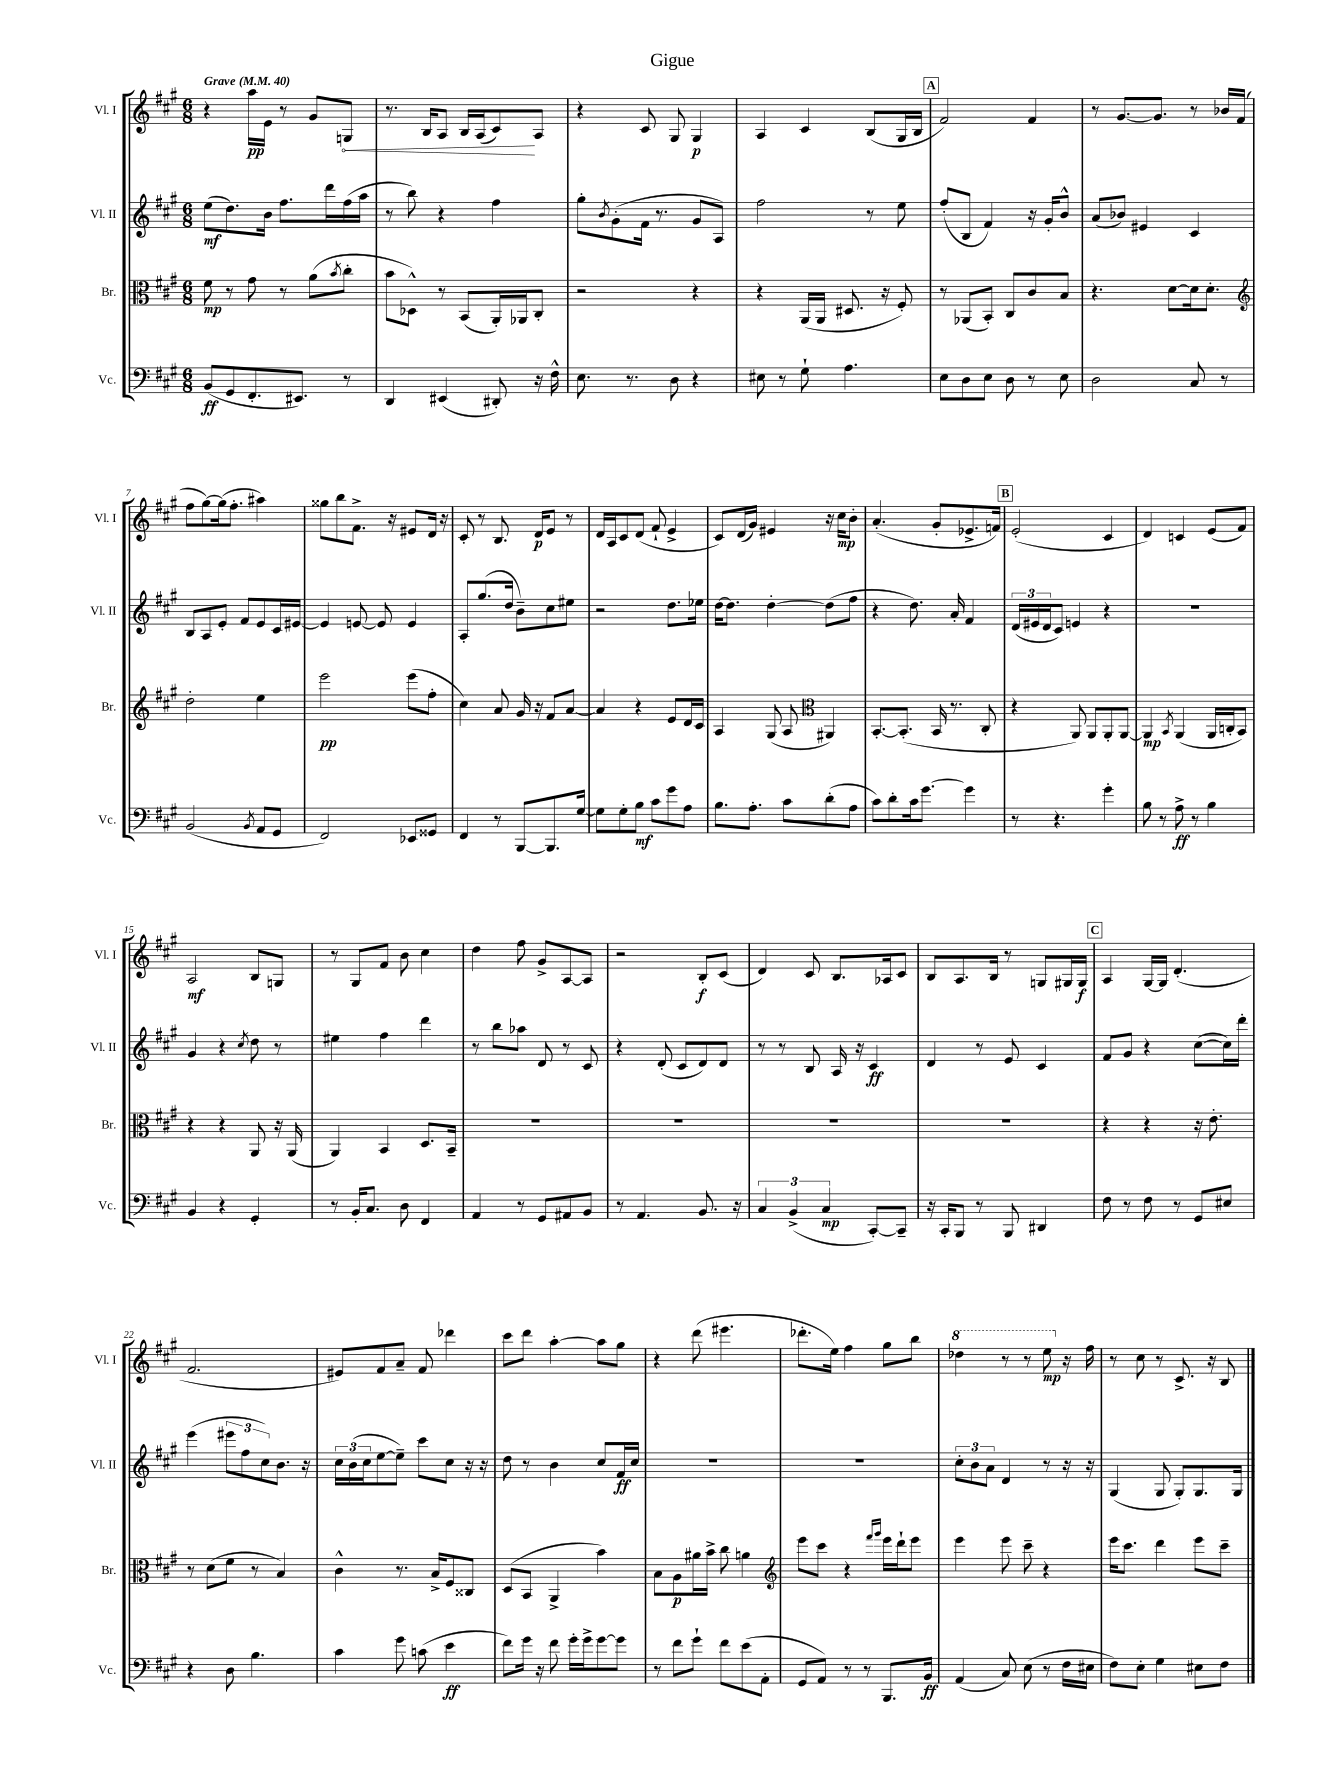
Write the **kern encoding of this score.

**kern	**kern	**kern	**kern
*staff4	*staff3	*staff2	*staff1
*clefF4	*clefC3	*clefG2	*clefG2
*k[f#c#g#]	*k[f#c#g#]	*k[f#c#g#]	*k[f#c#g#]
*M6/8	*M6/8	*M6/8	*M6/8
*MM40	*MM40	*MM40	*MM40
(8BB/L	8f#\	(8ee\L	4r
8GG#/	8r	8.dd\)	.
8.FF#'/	8g#\	.	16aa\LL
.	.	16b\Jk	16e\JJ
.	8r	8.ff#\L	8r
8.EE#/J)	.	.	.
.	(8a\L	.	8g#/L
.	.	16ddd\L	.
.	8qb/	.	.
8r	8cc#'\J	(16ff#\	8G/J
.	.	16aa\JJ	.
=	=	=	=
4DD/	8b\L	8r	8.r
.	8D-^^\J)	8bb\)	.
.	.	.	16B/LK
(4EE#/	8r	4r	8A/J
.	(8BB/L	.	16B/LL
.	.	.	(16A/J
8DD#'/)	16AA'/L)	4ff#\	8c#/)
.	16AA-/J	.	.
16r	8C#'/J	.	8A/J
16F#^^\	.	.	.
=	=	=	=
8.E\	2r	8gg#'\L	4r
.	.	8qb/	.
.	.	(8g#'\	.
8.r	.	.	.
.	.	16f#\Jk	8c#/
.	.	8.r	.
8D\	.	.	8G#/
4r	4r	8g#/L	4G#/
.	.	8A/J)	.
=	=	=	=
8E#\	4r	2ff#\	4A/
8r	.	.	.
8G#`\	(16AA/LL	.	4c#/
.	16AA/JJ	.	.
4.A\	8.D#/	.	.
.	.	8r	(8B/L
.	16r	.	.
.	8F#'/)	8ee\	16G#/L
.	.	.	16B/JJ
=	=	=	=
8E\L	8r	(8ff#'/L	2f#/)
8D\	(8AA-/L	8B/J	.
8E\J	8BB'/J)	4f#/)	.
8D\	8C#/L	.	.
8r	8c#/	16r	4f#/
.	.	16g#'/LK	.
8E\	8B/J	8b^^/J	.
=	=	=	=
2D\	4.r	(8a/L	8r
.	.	8b-/J)	[8.g#/L
.	.	4e#/	.
.	.	.	8.g#/]J
.	[8d\L	.	.
8C#/	16d\]k	4c#/	8r
.	8.d'\J	.	.
8r	.	.	16b-/LL
.	.	.	(16f#/JJ
=	=	=	=
*	*clefG2	*	*
(2BB/	2dd'\	8B/L	8ff#\L
.	.	8A/	[8gg#\)
.	.	8e'/J	(16gg#\]k
.	.	.	8.ff#'\J
.	.	8f#/L	.
8qBB/	.	.	.
8AA/L	4ee\	8e/	4aa#\)
8GG#/J	.	16c#/L	.
.	.	[16e#/JJ	.
=	=	=	=
2FF#/)	2eee\	4e#/]	8gg##\L
.	.	.	8bb\
.	.	[8e/	8.f#^\J
.	.	8e/]	.
.	.	.	16r
8EE-/L	(8eee\L	4e/	8e#/L
8GG##/J	8ff#'\J	.	16d/Jk
.	.	.	16r
=	=	=	=
4FF#/	4cc#\)	8A'/L	8c#'/
.	.	(8.gg#/	8r
8r	8a/	.	8.B/
.	.	16dd/Jk	.
[8BBB/L	16g#/	8b~\L)	.
.	16r	.	16d/LK
8.BBB/]	8f#/L	8cc#\	8e/J
.	[8a/J	8ee#\J	8r
[16G#/Jk	.	.	.
=	=	=	=
8G#\]L	4a/]	2r	16d/LL
.	.	.	16A/J
8G#'\	.	.	8c#/
8B\J	4r	.	(8d/J
8c#\L	.	.	8f#`/
8g#\	8e/L	8.dd\L	4e^/
8A\J	16d/L	.	.
.	16c#/JJ	16ee-\Jk	.
=	=	=	=
8.B\L	4A/	[16dd\LK	8c#/L)
.	.	8.dd\]J	.
.	.	.	(16d/L
8.A'\J	.	.	16g#/JJ)
.	(8G#/	[4dd'\	4e#/
8c#\L	8A/	.	.
*	*clefC3	*	*
(8d'\	4AA#/)	(8dd\]L	16r
.	.	.	16cc#\LK
8A\J	.	8ff#\J	8b'\J
=	=	=	=
8c#\L)	[8.BB'/L	4r	(4.a'/
8d'\	.	.	.
.	(8.BB'/]J	.	.
16c#\k	.	8.dd\)	.
[8.g#\J	.	.	.
.	16BB/	.	8g#'/L
.	8.r	16a'/	.
4g#\]	.	4f#/	8.e-^/
.	8C#'/	.	.
.	.	.	16f/Jk)
=	=	=	=
8r	4r	(24d/LL	(2e'/
.	.	24e#/	.
.	.	24d/J	.
4.r	.	8c#/J)	.
.	8AA/)	4e/	.
.	8AA/L	.	.
4g#'\	8AA'/	4r	4c#/
.	[8AA/J	.	.
=	=	=	=
8B\	4AA/]	2.r	4d/)
8r	.	.	.
.	8qBB/	.	.
8A^\	(4AA/	.	4c/
8r	.	.	.
4B\	16AA/LL	.	(8e/L
.	16C'/J	.	.
.	8BB/J)	.	8f#/J)
=	=	=	=
4BB/	4r	4g#/	2A/
4r	4r	4r	.
.	.	8qcc#/	.
4GG#'/	8AA/	8dd\	8B/L
.	16r	8r	8G/J
.	(16AA/	.	.
=	=	=	=
8r	4AA/)	4ee#\	8r
16BB'/LK	.	.	8G#/L
8.C#/J	.	.	.
.	4BB/	4ff#\	8f#/J
8D\	.	.	8b\
4FF#/	8.D/L	4ddd\	4cc#\
.	16BB~/Jk	.	.
=	=	=	=
4AA/	2.r	8r	4dd\
.	.	8bb\L	.
8r	.	8aa-\J	8ff#\
8GG#/L	.	8d/	8g#^/L
8AA#/	.	8r	[8A/
8BB/J	.	8c#/	8A/]J
=	=	=	=
8r	2.r	4r	2r
4.AA/	.	.	.
.	.	(8d'/	.
.	.	8c#/L	.
8.BB/	.	8d/)	8B'/L
.	.	8d/J	(8c#/J
16r	.	.	.
=	=	=	=
6C#/	2.r	8r	4d/)
.	.	8r	.
(6BB^/	.	.	.
.	.	8B/	8c#/
6C#/	.	.	.
.	.	16A/	8.B/L
.	.	16r	.
[8CC#'/L)	.	4c#/	.
.	.	.	16A-/k
8CC#~/]J	.	.	8c#/J
=	=	=	=
16r	2.r	4d/	8B/L
16CC#'/LK	.	.	.
8BBB/J	.	.	8.A/
8r	.	8r	.
.	.	.	16B/Jk
8BBB/	.	8e/	8r
4DD#/	.	4c#/	8G/L
.	.	.	16G#/L
.	.	.	16G#/JJ
=	=	=	=
8F#\	4r	8f#/L	4A/
8r	.	8g#/J	.
8F#\	4r	4r	[16G#/LL
.	.	.	16G#/]JJ
8r	.	.	(4.d'/
8GG#/L	16r	([8cc#\L	.
.	8.e'\	.	.
8E#/J	.	16cc#\]L)	.
.	.	16ddd'\JJ	.
=	=	=	=
4r	8r	(4eee\	2.f#/
.	(8d\L	.	.
8D\	8f#\J	12eee#\L	.
.	.	12ff#\	.
4.B\	8r	.	.
.	.	12cc#\)	.
.	4B/)	8.b\J	.
.	.	16r	.
=	=	=	=
4c#\	4c#^^\	24cc#\LL	8e#/L)
.	.	(24b\	.
.	.	24cc#\J	.
.	.	[8ee\	8f#/
8g#\	8.r	8ee~\]J)	8a~/J
(8c\	.	8ccc#\L	8f#/
.	16B^/LK	.	.
4e\	8F#/	8cc#\J	4ddd-\
.	8C##/J	16r	.
.	.	16r	.
=	=	=	=
8f#\L)	(8D/L	8dd\	8ccc#\L
16g#\Jk	8BB/J	8r	8ddd\J
16r	.	.	.
8f#\	4AA^/	4b\	[4aa'\
16g#'\LL	.	.	.
16g#^\J	.	.	.
[8g#\	4b\)	8cc#/L	8aa\]L
8g#\]J	.	16f#/L	8gg#\J
.	.	16cc#/JJ	.
=	=	=	=
8r	8B\L	2.r	4r
8f#\L	8A\	.	.
8g#`\J	16a#\L	.	(8ddd\
.	16b^\JJ	.	.
8f#\L	8cc#\	.	4.eee#\
(8e\	4a\	.	.
8AA'\J	.	.	.
=	=	=	=
*	*clefG2	*	*
8GG#/L	8eee\L	2.r	8.ddd-'\L
8AA/J)	8ccc#\J	.	.
.	.	.	16ee\Jk)
8r	4r	.	4ff#\
8r	.	.	.
.	16qqfff#/LL	.	.
.	16qqggg#/JJ	.	.
8.BBB/L	16eee\LL	.	8gg#\L
.	16ddd`\J	.	.
.	8eee\J	.	8bb\J
16BB/Jk	.	.	.
=	=	=	=
(4AA/	4eee\	12cc#'\L	4ddd-\
.	.	12b\	.
.	.	12a\J	.
8C#/)	8eee\	4d/	8r
(8E\	8ccc#~\	.	8r
8r	4r	8r	8eee\
16F#\LL	.	16r	16r
16E#\JJ	.	16r	16ff#\
=	=	=	=
8F#\L)	16eee\LK	(4G#/	8r
.	8.ccc#\J	.	.
8E'\J	.	.	8cc#\
4G#\	4ddd\	8G#/	8r
.	.	8G#'/L)	8.c#^/
8E#\L	8eee\L	8.G#/	.
.	.	.	16r
8F#\J	8ccc#~\J	.	8B/
.	.	16G#/Jk	.
==	==	==	==
*-	*-	*-	*-
